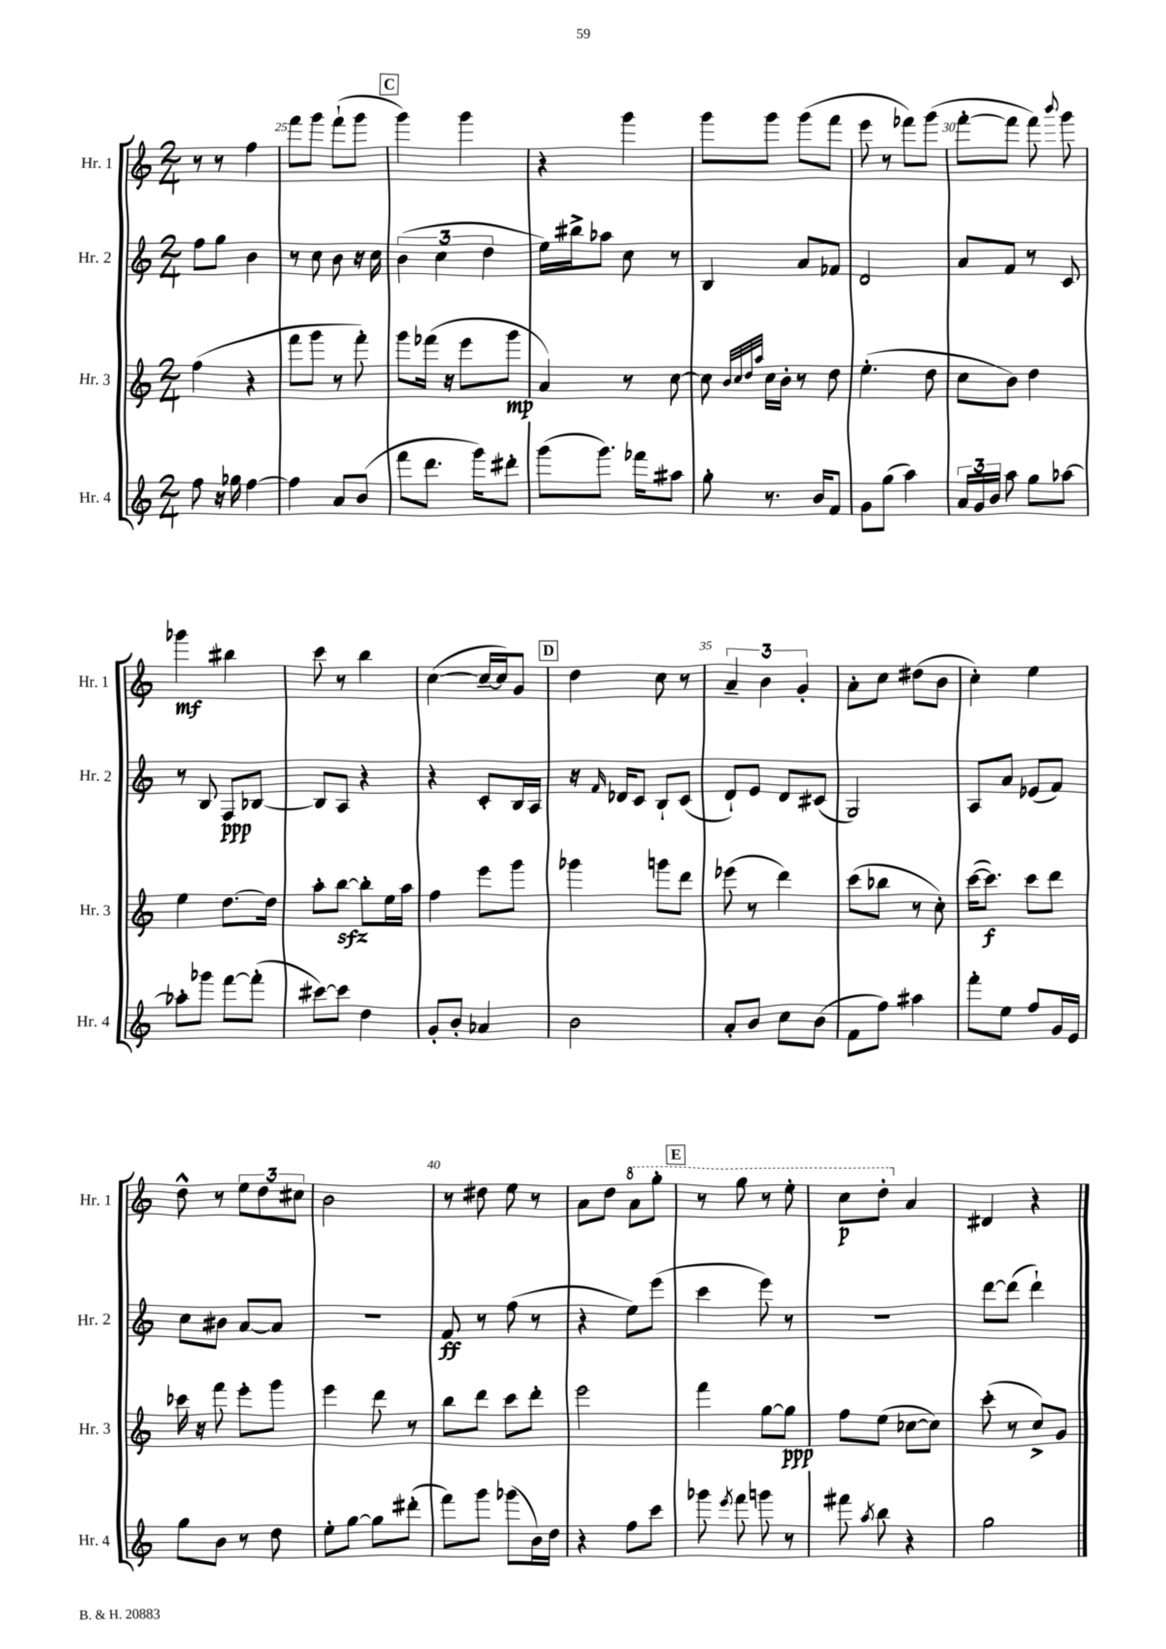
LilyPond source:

<<
\new StaffGroup <<
\new Staff = "s0" \with { instrumentName = "Hr. 1" shortInstrumentName = "Hr. 1" } {
    \clef treble \key c \major \numericTimeSignature \time 2/4
    \autoBeamOff r8 r8 f''4 |
    f'''8[ g'''8] f'''8[-!( g'''8] |
    \mark \markup { \box "C" } g'''4) g'''4 |
    r4 g'''4 |
    g'''8[ g'''8] g'''8[( f'''8] |
    e'''8 r8 fes'''8[) g'''8]( |
    f'''8[~-. f'''8] f'''8) \appoggiatura { b'''8 } g'''8 |
    ges'''4\mf bis''4 |
    c'''8 r8 b''4 |
    c''4~( c''16[~-- c''16) g'8] |
    \mark \markup { \box "D" } d''4 c''8 r8 |
    \tuplet 3/2 { a'4-- b'4 g'4-. } |
    a'8[-. c''8] dis''8[( b'8] |
    c''4-.) e''4 |
    d''8-^ r8 \tuplet 3/2 { e''8[ d''8 cis''8] } |
    b'2 |
    r8 dis''8 e''8 r8 |
    a'8[ d''8] \ottava #1 a''8[ g'''8]-. |
    \mark \markup { \box "E" } r8 g'''8 r8 e'''8-. |
    c'''8[\p d'''8]-. \ottava #0 a'4 |
    dis'4 r4 \bar "|." |
}
\new Staff = "s1" \with { instrumentName = "Hr. 2" shortInstrumentName = "Hr. 2" } {
    \clef treble \key c \major \numericTimeSignature \time 2/4
    \autoBeamOff f''8[ g''8] b'4 |
    r8 c''8 b'8 r16 c''16 |
    \mark \markup { \box "C" } \tuplet 3/2 { b'4( c''4 d''4 } |
    e''16[) bis''16-> aes''8] c''8 r8 |
    b4 a'8[ fes'8] |
    d'2 |
    a'8[ f'8] r8 c'8 |
    r8 b8 f8[\ppp bes8]~ |
    bes8[ a8] r4 |
    r4 c'8[-. b16 a16] |
    \mark \markup { \box "D" } r16 \grace { f'16 } des'16[ c'8] b8[-! c'8]( |
    d'8[-!) e'8] d'8[ cis'8]( |
    g2) |
    a8[ a'8] ees'8[( f'8]) |
    c''8[ bis'8] a'8[~ a'8] |
    R2 |
    f'8\ff r8 f''8( r8 |
    r4 e''8[) e'''8]( |
    \mark \markup { \box "E" } c'''4 e'''8) r8 |
    R2 |
    d'''8[~ d'''8]( d'''4-!) \bar "|." |
}
\new Staff = "s2" \with { instrumentName = "Hr. 3" shortInstrumentName = "Hr. 3" } {
    \clef treble \key c \major \numericTimeSignature \time 2/4
    \autoBeamOff f''4( r4 |
    f'''8[ g'''8] r8 f'''8-.) |
    \mark \markup { \box "C" } g'''8[ fes'''16]( r16 e'''8[ g'''8]\mp |
    a'4) r8 c''8~ |
    c''8 \grace { b'32[ c''32 d''32 a''32] } c''16[ b'16]-. r8 d''8 |
    e''4.-.( d''8 |
    c''8[ b'8]) d''4 |
    e''4 d''8.[~ d''16] |
    a''8[-. b''8]~\sfz b''8[-. e''16 a''16] |
    f''4 e'''8[ g'''8] |
    \mark \markup { \box "D" } ges'''4 g'''8[ d'''8] |
    ees'''8( r8 d'''4) |
    c'''8[( bes''8] r8 c''8-.) |
    c'''16[~( c'''8.]\f) c'''8[ d'''8] |
    ces'''16 r16 f'''8 e'''8[-. g'''8] |
    e'''4 d'''8 r8 |
    b''8[ d'''8] c'''8[ d'''8]-. |
    e'''2 |
    \mark \markup { \box "E" } f'''4 g''8[~ g''8]\ppp |
    f''8[ e''8]( ces''8[~ ces''8]) |
    c'''8-.( r8 c''8[->) g'8] \bar "|." |
}
\new Staff = "s3" \with { instrumentName = "Hr. 4" shortInstrumentName = "Hr. 4" } {
    \clef treble \key c \major \numericTimeSignature \time 2/4
    \autoBeamOff f''8 r16 ges''16 f''4~ |
    f''4 a'8[ b'8]( |
    \mark \markup { \box "C" } f'''8[ d'''8.] g'''16[) dis'''8]-. |
    g'''8[( g'''8.]) fes'''16[ ais''8] |
    g''8-. r8. b'16[ f'8] |
    g'8[ g''8]( a''4) |
    \tuplet 3/2 { a'16[ g'16 b'16] } a''8 g''8[ aes''8]~ |
    aes''8[-. ges'''8] f'''8[~ f'''8]-.( |
    cis'''8[~) cis'''8] d''4 |
    g'8[-. b'8]-. aes'4 |
    \mark \markup { \box "D" } b'2 |
    a'8[-. b'8] c''8[ b'8]( |
    f'8[ f''8]) ais''4 |
    f'''8[-. e''8] f''8[ g'16 e'16] |
    g''8[ b'8] r8 d''8 |
    e''8[-. g''8]~ g''8[ dis'''8]-.( |
    f'''8[) g'''8] ges'''8[( b'16) d''16] |
    r4 f''8[ c'''8] |
    \mark \markup { \box "E" } ges'''8 \acciaccatura { e'''8 } f'''8 g'''8 r8 |
    fis'''8 \acciaccatura { a''8 } b''8 r4 |
    g''2 \bar "|." |
}
>>
>>
\layout { \context { \Score currentBarNumber = #24 \override BarNumber.break-visibility = ##(#f #t #t) barNumberVisibility = #(every-nth-bar-number-visible 5) } }
